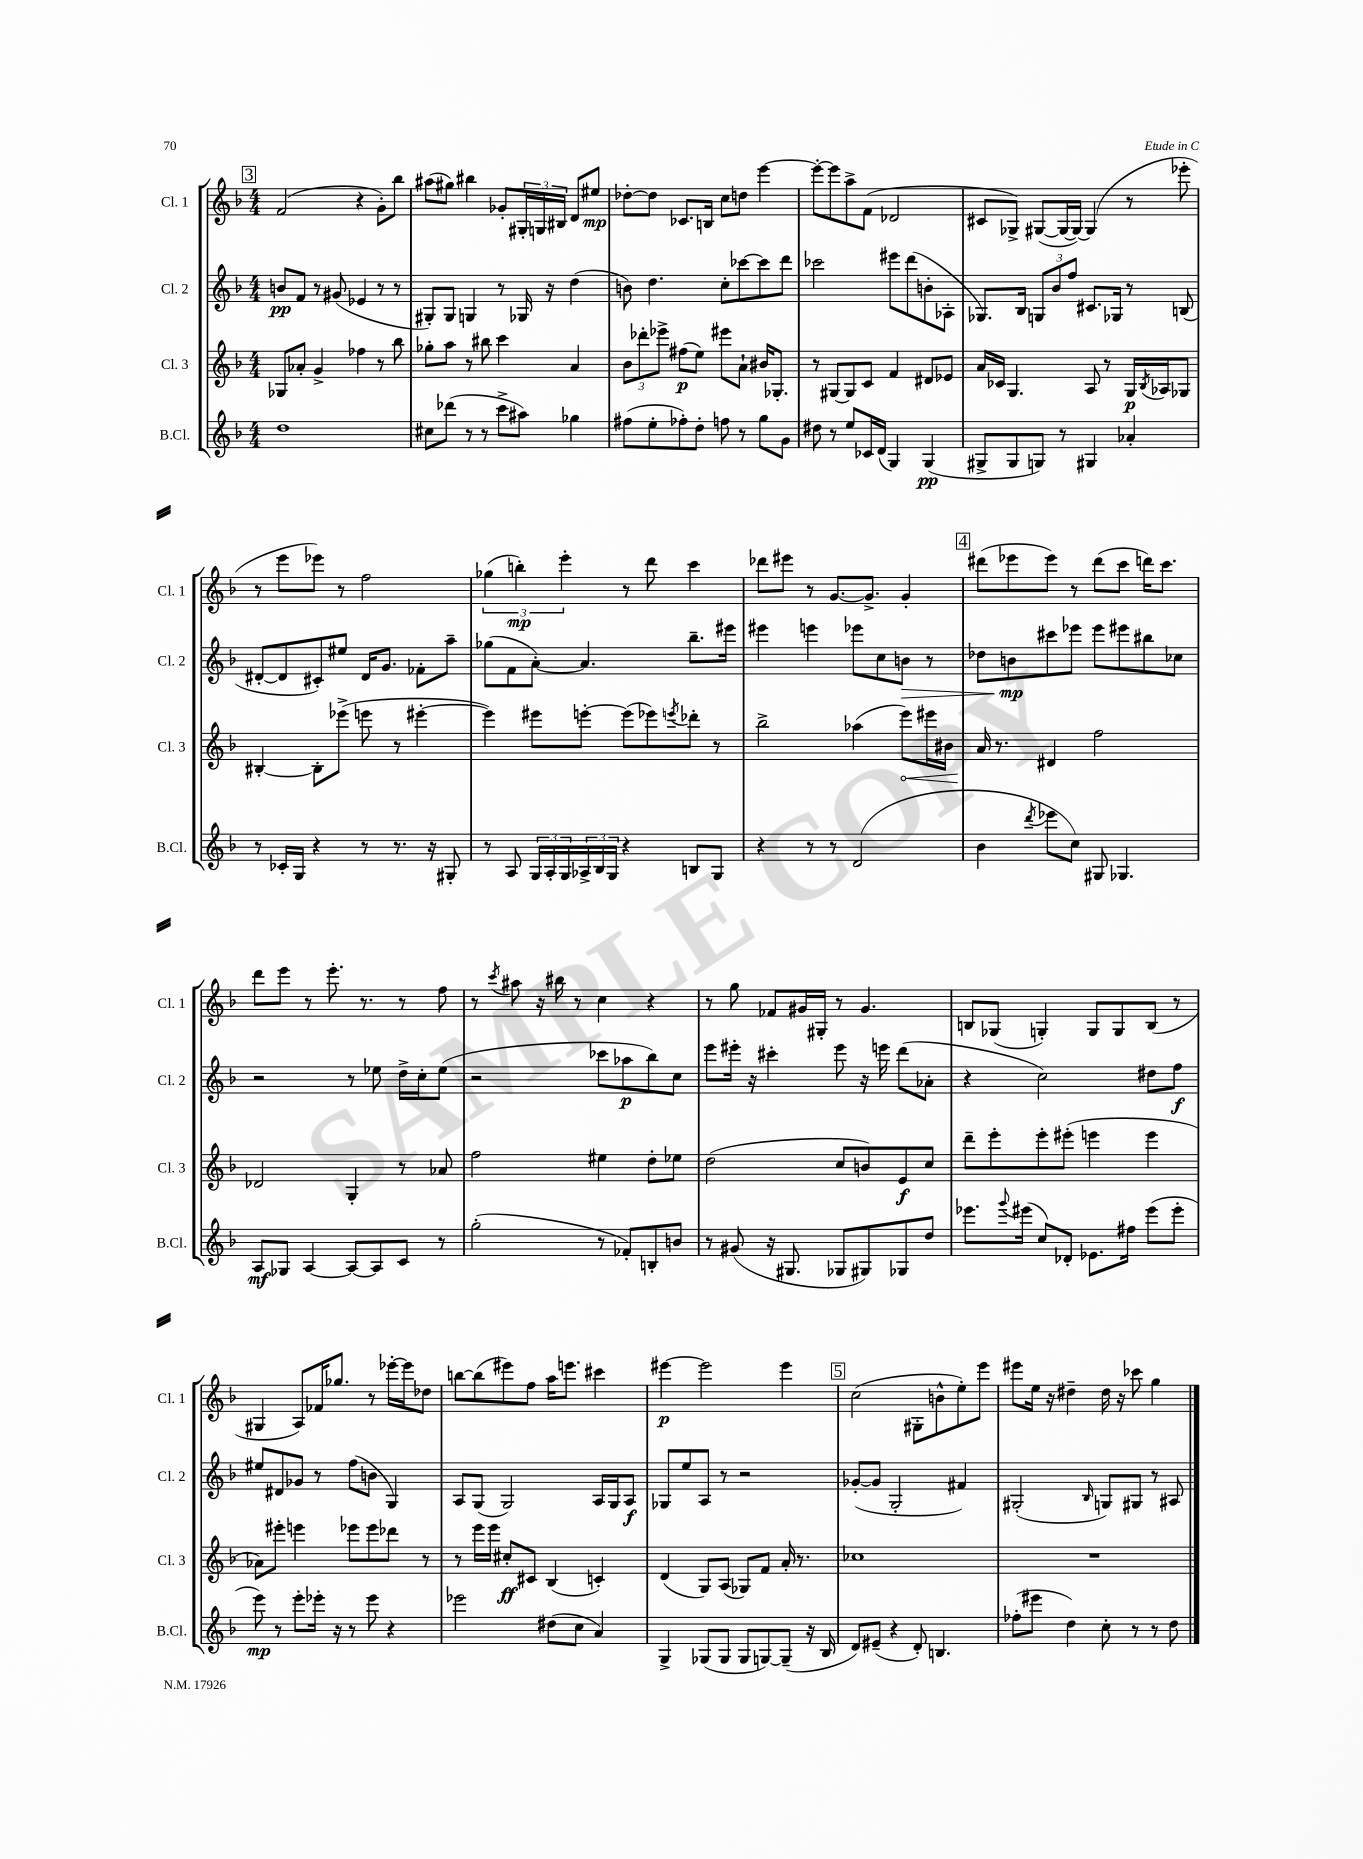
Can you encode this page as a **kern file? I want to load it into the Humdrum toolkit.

**kern	**kern	**kern	**kern
*staff4	*staff3	*staff2	*staff1
*clefG2	*clefG2	*clefG2	*clefG2
*k[b-]	*k[b-]	*k[b-]	*k[b-]
*M4/4	*M4/4	*M4/4	*M4/4
1dd	8G-	8b	(2f
.	8a-'	8f	.
.	4g^	8r	.
.	.	(8g#	.
.	4ff-	4e-	4r
.	8r	8r	8g')
.	8bb-	8r	8bb-
=	=	=	=
8cc#	8gg-'	8G#')	(8aa#
(8ddd-	8aa	8G#	8gg#)
8r	8r	4G	4bb#
8r	8bb#	.	.
8ccc^	4ccc	8r	8g-'
8aa#)	.	16G-	24G#'
.	.	.	24G
.	.	16r	.
.	.	.	24B#
4gg-	4a	(4dd	8d
.	.	.	8ee#
=	=	=	=
(8ff#	12b-	8b)	[8dd-'
.	12ddd-'	.	.
8ee'	.	4.dd	8dd-]
.	12eee-^	.	.
8ff-')	(8ff#	.	8.c-
8dd'	8ee)	.	.
.	.	.	16B
8ff	8eee#	8cc'	8cc
8r	8a`	[8ccc-	8dd
8gg	16b#	8ccc-]	[4eee
.	8.G-'	.	.
8g	.	8ddd	.
=	=	=	=
8dd#	8r	2ccc-	8eee'_
8r	[8G#	.	8eee]
8ee	8G#]	.	8aa^
16c-	8c	.	(8f
(16d	.	.	.
4G)	4f	8eee#	2d-
.	.	(8ddd	.
(4G	8d#	8b'	.
.	8e-	8A-'	.
=	=	=	=
8G#^	16a	8.G-)	8c#
.	16c-	.	.
8G#	4.G	.	8G-^)
.	.	16B-	.
8G)	.	12G	([8G#
.	.	12b-	.
8r	.	.	16G#_
.	.	12ff	.
.	.	.	16G#_)
4G#	8A	8.c#	(4G#]
.	8r	.	.
.	.	16G-	.
4a-'	16G	8r	8r
.	8qB-	.	.
.	16A-	.	.
.	8G-	(8B	8eee-'
=	=	=	=
8r	[4B#'	[8d#'	8r
16c-'	.	8d#]	8eee
16G	.	.	.
4r	8B#']	8c#')	8eee-)
.	(8eee-^	8ee#	8r
8r	8eee	16d#	2ff
.	.	8.g	.
8.r	8r	.	.
.	[4eee#'	8f-'	.
16r	.	.	.
8G#'	.	8aa~	.
=	=	=	=
8r	4eee#])	(8gg-	(6gg-
8A	.	8f	.
.	.	.	6bb')
24G	8eee#	[8a')	.
24A'	.	.	.
24G	.	.	6eee'
24A-^	[8eee'	4.a]	.
24B-	.	.	.
24G	.	.	.
4r	(8eee]	.	8r
.	8eee-)	.	8ddd
.	8qeee	.	.
8B	8ddd-'	8.bb-~	4ccc
8G	8r	.	.
.	.	16eee#	.
=	=	=	=
4r	2bb-^	4eee#	8ddd-
.	.	.	8eee#
8r	.	4eee	8r
8r	.	.	[8.g
(2d	(4aa-	8eee-	.
.	.	.	8.g^]
.	.	8cc	.
.	8eee)	8b	4g'
.	16eee#	8r	.
.	16b#	.	.
=	=	=	=
4b-	16a	8dd-	(8ddd#
.	8.r	.	.
.	.	8b	8eee-
8qddd	.	.	.
8eee-	4d#	8ccc#	8eee-)
8cc)	.	8eee-	8r
8G#	2ff	8eee-	(8ddd#
4.G-	.	8eee#	8ccc
.	.	8bb#	16ddd)
.	.	.	8.ccc
.	.	8cc-	.
=	=	=	=
8A	2d-	2r	8ddd
8G-	.	.	8eee
[4A	.	.	8r
.	.	.	8.eee'
8A_	4G'	8r	.
.	.	.	8.r
8A]	.	8ee-	.
8c	8r	16dd^	8r
.	.	16cc'	.
8r	8a-	(8ee-	8ff
=	=	=	=
(2gg'	2ff	2r	8r
.	.	.	8qccc
.	.	.	8aa#
.	.	.	16r
.	.	.	16bb#
.	.	.	8r
8r	4ee#	8ccc-	4cc
8f-')	.	8aa-	.
8B'	8dd'	8bb-)	4r
8b	8ee-	8cc	.
=	=	=	=
8r	(2dd	8eee	8r
(8g#	.	16eee#'	8gg
.	.	16r	.
16r	.	4ccc#'	8f-
8.G#	.	.	.
.	.	.	16g#
.	.	.	16G#'
8G-	8cc	8eee#	8r
8G#)	8b)	16r	4.g#
.	.	16eee	.
8G-	8e	(8ddd	.
8dd	8cc	8a-'	.
=	=	=	=
8.eee-	8ddd~	4r	8B
.	8eee'	.	(8G-
8qqggg	.	.	.
(16eee#	.	.	.
8cc)	8eee'	2cc)	4G')
8d-'	(8eee#'	.	.
8.e-	4eee	.	8G
.	.	.	8G
16ff#	.	.	.
(8eee#	4eee	8dd#	(8B
8eee#'	.	8ff	8r
=	=	=	=
8eee)	8a-)	8ee#	4G#
8r	8eee#'	8d#	.
8eee'	4eee	8g-	8A)
16eee-'	.	8r	16f-
16r	.	.	8.gg-
8r	8eee-	(8ff	.
8eee-	8eee-	8b	8r
4r	8ddd-	4G)	[16eee-'
.	.	.	16eee-]
.	8r	.	8dd-
=	=	=	=
2eee-	8r	8A	[8bb
.	16eee	(8G	(8bb]
.	16eee	.	.
.	8cc#'	2G)	8eee#)
.	8c#	.	8ff
(8dd#	(4B-	.	16aa
.	.	.	8.eee
8cc	.	.	.
4a)	4c')	16A	4ccc#
.	.	16G	.
.	.	8A	.
=	=	=	=
4G^	(4d	8G-	[4eee#
.	.	8ee	.
(8G-	8G)	8A	2eee#]
8G-	(8A	8r	.
8G-	8G-)	2r	.
[8G)	8f	.	.
(8G~]	16a'	.	4eee#
.	8.r	.	.
16r	.	.	.
16B-	.	.	.
=	=	=	=
8d)	1cc-	([8g-'	(2cc
(8e#~	.	8g-]	.
4r	.	2G'	.
8d')	.	.	8G#'
4.B	.	.	8b^^
.	.	4f#)	8ee')
.	.	.	8eee
=	=	=	=
(8ff-'	1r	(2G#'	8eee#
8eee#	.	.	16ee
.	.	.	16r
4dd)	.	.	4dd#~
.	.	16qqB-	.
8cc'	.	8G)	16dd#
.	.	.	16r
8r	.	8G#	8ccc-
8r	.	8r	4gg
8dd	.	8A#	.
==	==	==	==
*-	*-	*-	*-
